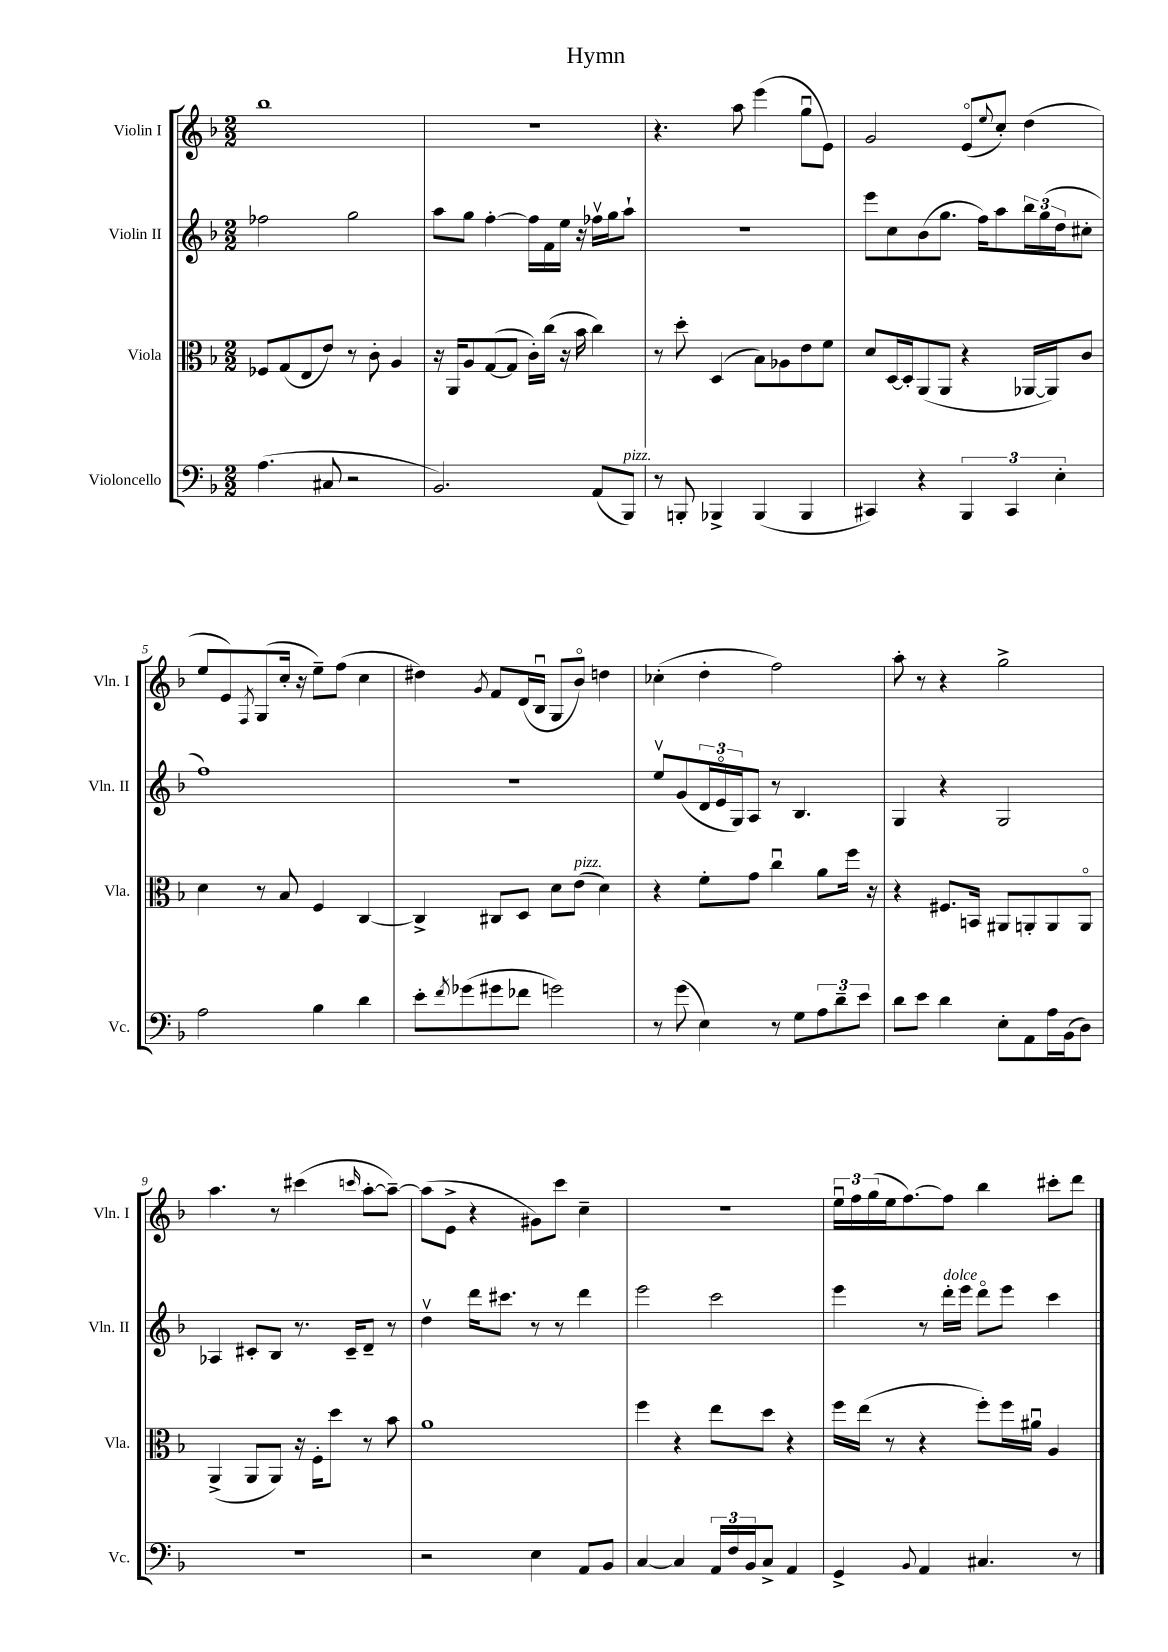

**kern	**kern	**kern	**kern
*staff4	*staff3	*staff2	*staff1
*clefF4	*clefC3	*clefG2	*clefG2
*k[b-]	*k[b-]	*k[b-]	*k[b-]
*M2/2	*M2/2	*M2/2	*M2/2
(4.A	8F-	2ff-	1bb-
.	(8G	.	.
.	8E	.	.
8C#	8e)	.	.
2r	8r	2gg	.
.	8c'	.	.
.	4A	.	.
=	=	=	=
2.BB-)	16r	8aa	1r
.	16AA	.	.
.	8A	8gg	.
.	([8G	[4ff'	.
.	8G]	.	.
.	16c')	16ff]	.
.	(16cc	16f	.
.	16r	16ee	.
.	16b-	16r	.
(8AA	4cc)	16ff-v	.
.	.	16gg	.
8BBB-)	.	8aa`	.
=	=	=	=
8r	8r	1r	4.r
8BBB'	8dd'	.	.
4BBB-^	(4D	.	.
.	.	.	8aa
(4BBB-	8B-)	.	(4eee
.	8A-	.	.
4BBB-	8e	.	8ggu
.	8f	.	8e)
=	=	=	=
4CC#)	8d	8eee	2g
.	[16D	8cc	.
.	16D']	.	.
4r	(8AA	(8b-	.
.	8AA	8.gg	.
6BBB-	4r	.	(8eo
.	.	16ff)	.
.	.	.	8qqee
.	.	8aa	8cc')
6CC#	.	.	.
.	[16AA-	24bb-	(4dd
.	.	(24gg	.
.	16AA-])	.	.
6E'	.	24dd	.
.	8c	8cc#'	.
=	=	=	=
2A	4d	1ff)	8ee
.	.	.	8e)
.	.	.	8qF
.	8r	.	(8G
.	8B-	.	16cc'
.	.	.	16r
4B-	4F	.	8ee~)
.	.	.	(8ff
4d	[4C	.	4cc
=	=	=	=
8e'	4C^]	1r	4dd#)
8qf	.	.	.
(8g-	.	.	.
.	.	.	8qg
8g#	8C#	.	8f
8f-	8D	.	(16d
.	.	.	16B-u
2g)	8d	.	8G
.	(8e	.	8b-o)
.	4d)	.	4dd
=	=	=	=
8r	4r	8eev	(4cc-'
(8g	.	(8g	.
4E)	8f'	24d	4dd'
.	.	24eo	.
.	.	24G)	.
.	8g	8A	.
8r	4ccu	8r	2ff)
8G	.	4.B-	.
12A	8a	.	.
12d~	.	.	.
.	16ff	.	.
12e	.	.	.
.	16r	.	.
=	=	=	=
8d	4r	4G	8aa'
8e	.	.	8r
4d	8.F#	4r	4r
.	16BB	.	.
8E'	8AA#	2G	2gg^
8AA	8AA'	.	.
16A	8AA	.	.
(16BB-	.	.	.
8D)	8AAo	.	.
=	=	=	=
1r	(4AA^	4A-	4.aa
.	8AA	8c#'	.
.	8AA)	8B-	8r
.	16r	8.r	(4ccc#
.	16F'	.	.
.	8dd	.	.
.	.	16c#~	.
.	.	.	16qqccc
.	8r	8d~	[8aa'
.	8b-	8r	8aa~_)
=	=	=	=
2r	1a	4ddv	(8aa]
.	.	.	8e^
.	.	16ddd	4r
.	.	8.ccc#	.
4E	.	8r	8g#)
.	.	8r	8ccc
8AA	.	4ddd	4cc~
8BB-	.	.	.
=	=	=	=
[4C	4ff	2eee	1r
4C]	4r	.	.
24AA	8ee	2ccc	.
24F	.	.	.
24BB-	.	.	.
8C^	8dd	.	.
4AA	4r	.	.
=	=	=	=
4GG^	16ff	4eee	24eeu
.	.	.	24ff
.	(16ee	.	.
.	.	.	(24gg
.	8r	.	16ee
.	.	.	[8.ff)
8qqBB-	.	.	.
4AA	4r	8r	.
.	.	16ddd'	8ff]
.	.	16eee	.
4.C#	8ff')	8dddo	4bb-
.	16ff	8eee	.
.	16a#u	.	.
.	4A	4ccc	8ccc#'
8r	.	.	8ddd
==	==	==	==
*-	*-	*-	*-
